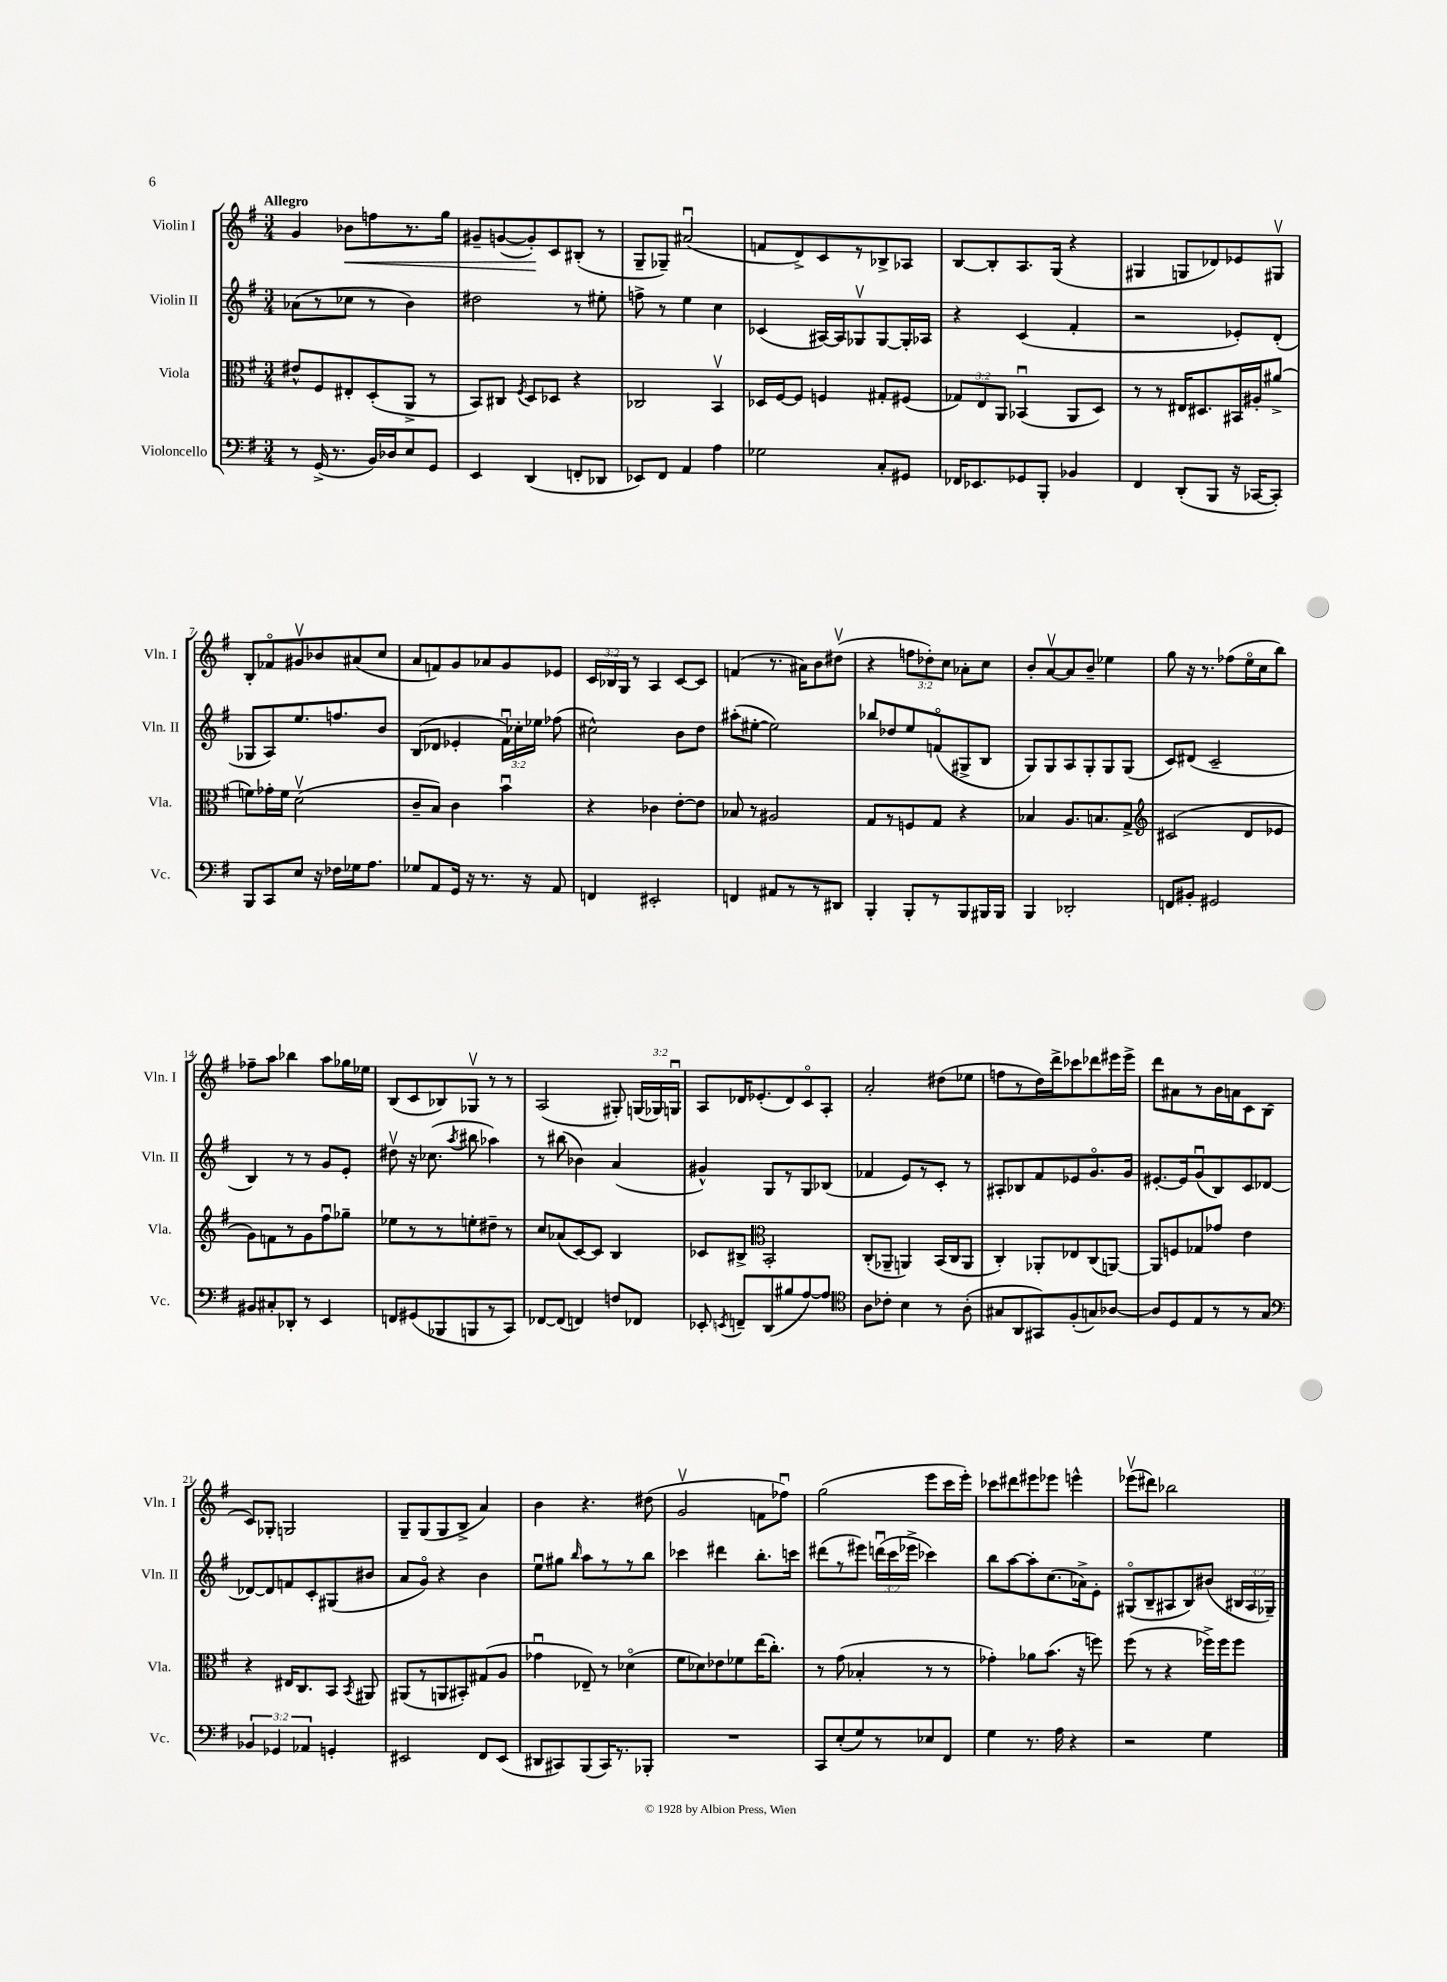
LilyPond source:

<<
\new StaffGroup <<
\new Staff = "s0" \with { instrumentName = "Violin I" shortInstrumentName = "Vln. I" } {
    \clef treble \key g \major \numericTimeSignature \time 3/4 \override Staff.TupletNumber.text = #tuplet-number::calc-fraction-text \tempo "Allegro"
    \autoBeamOff g'4 bes'8[\< f''8 r8. g''16] |
    gis'8[-- g'8~( g'8-.\!) c'8 bis8]-.( r8 |
    g8[-- ges8]--) ais'2\downbow( |
    f'8[ d'8->) c'8 r8 bes8-> aes8] |
    b8[~ b8-. a8. g16]( r4 |
    gis4 g8[ des'8) ees'8 gis8]\upbow |
    b8[-. fes'8\flageolet gis'8\upbow bes'8 ais'8( c''8] |
    a'8[ f'8) g'8 aes'8 g'8 ees'8] |
    \tuplet 3/2 { c'16[ bes16 g16] } r8 a4 c'8[~ c'8] |
    f'4( r8. ais'16[) b'8 dis''8]\upbow( |
    r4 \tuplet 3/2 { f''8[ des''8-.) c''8] } aes'8[-. c''8] |
    b'8[-. a'8~\upbow a'8 b'8]-- ees''4 |
    g''8 r16 r8. fes''8[( e''16\flageolet c''16 b''8]) |
    fes''8[-- a''8] bes''4 a''8[ ges''16 ees''16] |
    b8[( c'8 bes8) ges8]\upbow r8 r8 |
    a2( gis8-.) \tuplet 3/2 { g16[( ges16) g16]\downbow } |
    a8[ des'16 ees'8.-.( des'8) c'8\flageolet a8]-. |
    a'2-. dis''8[( ees''8] |
    f''8[ r8 d''16) d'''16-> ces'''8 des'''8 eis'''16 eis'''16]-> |
    d'''8[ ais'8 r8 b'16 a'16 c'8 b8]( |
    c'8[) ges8]-. g2 |
    g8[-- g8( g8 b8]-> a'4) |
    b'4 r4. dis''8( |
    g'2\upbow f'8[ fes''8]\downbow) |
    g''2( e'''8[ c'''16 e'''16]-.) |
    ces'''8[ dis'''8 eis'''8 ees'''8] e'''4-^ |
    ees'''8[\upbow( dis'''8]) bes''2 \bar "|." |
}
\new Staff = "s1" \with { instrumentName = "Violin II" shortInstrumentName = "Vln. II" } {
    \clef treble \key g \major \numericTimeSignature \time 3/4 \override Staff.TupletNumber.text = #tuplet-number::calc-fraction-text
    \autoBeamOff aes'8[( r8 ces''8] r8 b'4) |
    dis''2 r8 eis''8-. |
    f''8-> r8 e''4 c''4 |
    ces'4( ais16[~) ais16 ges8\upbow ges8~ ges16-. aes16] |
    r4 c'4( fis'4-. |
    r2 ees'8[-.) d'8]-.( |
    ges8[ a8) e''8. f''8. b'8] |
    b8[( des'8] ees'4-. \tuplet 3/2 { fis'16[\downbow) ces''16-. ees''16] } fes''8( |
    cis''2-^) b'8[ d''8] |
    ais''8[-.( eis''8]~-. eis''2) |
    bes''8[ des''8 e''8 f'8\flageolet( gis8-> b8] |
    g8[) g8 a8 g8-. g8 g8]( |
    c'8[) dis'8]( c'2-- |
    b4) r8 r8 g'8[ e'8]-. |
    dis''8\upbow r16 ces''8.( \acciaccatura { a''8 } bis''8 aes''4) |
    r8 bis''8( bes'4) a'4( |
    gis'4-^) g8[ r8 g8 bes8]( |
    fes'4 e'8[) r8 c'8]-. r8 |
    ais8[-. bes8 fis'8 ees'8 g'8.\flageolet g'16] |
    eis'8.[~-. eis'16 g'8\downbow( b8) c'8 des'8]~ |
    des'8[~ des'8 f'8 c'8-. gis8( bis'8] |
    a'8[ g'8]\flageolet) r4 b'4 |
    e''8[\downbow gis''8] \grace { b''16 } a''8[ r8 r8 b''8] |
    ces'''4 dis'''4 b''8.[-. c'''16] |
    dis'''8[( r8 eis'''8]) \tuplet 3/2 { d'''16[\downbow( c'''16 ees'''16]-> } ces'''4) |
    b''8[ a''8~ a''8-. c''8.( aes'16->) e'8]-. |
    gis8[\flageolet( b8-- ais8 b8) bis'8]( \tuplet 3/2 { bis16[ ais16 ges16]--) } \bar "|." |
}
\new Staff = "s2" \with { instrumentName = "Viola" shortInstrumentName = "Vla." } {
    \clef alto \key g \major \numericTimeSignature \time 3/4 \override Staff.TupletNumber.text = #tuplet-number::calc-fraction-text
    \autoBeamOff eis'8[-^ fis8 eis8-. d8-.( a,8]-> r8 |
    b,8[) cis8] \acciaccatura { fis8 } d8[ des8] r4 |
    ces2 b,4\upbow |
    des16[ fis16~ fis8] f4 gis8[-. fis8]( |
    \tuplet 3/2 { ges8[) e8 a,8] } bes,4\downbow( a,8[ d8]) |
    r8 r8 eis16[ dis8. bis,16 ais16-. ais'8]->( |
    f'8[) ges'16-. f'16] d'2\upbow( |
    c'8[-- b8]) c'4 b'4\downbow |
    r4 ces'4 e'8[~-. e'8] |
    bes8 r8 ais2 |
    g8[ r8 f8 g8] r4 |
    bes4 a8.[ b8. g8]-> |
    \clef treble cis'2( d'8[ ees'8] |
    g'8[) f'8 r8 g'8 fis''8\downbow ges''8]-- |
    ees''8[ r8 r8 e''8-. dis''8]-- r8 |
    c''8[ aes'8( c'8~) c'8] b4 |
    ces'8[ bis8]-> \clef alto b,2-. |
    c8[-.( aes,8]-- a,4) b,16[( c16 a,8] |
    c4-.) aes,8[-. ees8 c8( a,8]~) |
    a,8[ f8 ges8 ges'8] e'4 |
    r4 eis16[ c8. b,8] \acciaccatura { b,8 } ais,8 |
    ais,8[( r8 a,8 bis,8-.) gis8( a8] |
    ges'4\downbow ees8--) r8 des'4\flageolet( |
    fis'8[ des'8) ees'8 fes'8 e''16( c''8.]-.) |
    r8 g'8( bes4-. r8 r8 |
    ges'4-.) aes'8[ b'8.]( r16 f''8) |
    fis''8( r8 r4 fes''16[->) fes''16 fes''8] \bar "|." |
}
\new Staff = "s3" \with { instrumentName = "Violoncello" shortInstrumentName = "Vc." } {
    \clef bass \key g \major \numericTimeSignature \time 3/4 \override Staff.TupletNumber.text = #tuplet-number::calc-fraction-text
    \autoBeamOff r8 g,16->( r8. b,16[) des16 e8 g,8] |
    e,4 d,4( f,8[-. des,8] |
    ees,8[) fis,8] a,4 a4 |
    ges2 c8[-. gis,8] |
    fes,16[ ees,8. ges,8 b,,8]-. bes,4 |
    fis,4 d,8[-.( b,,8] r16 ces,16[~ ces,8]-.) |
    b,,8[ c,8 e8] r16 fes16[ ges16 a8.] |
    ges8[ a,8 g,16] r16 r8. r16 a,8 |
    f,4 eis,2-. |
    f,4 ais,8[ r8 r8 dis,8] |
    b,,4-. b,,8[-. r8 b,,8 bis,,16 bis,,16] |
    b,,4 des,2-. |
    f,8[ bis,8]-. gis,2 |
    bis,8[ cis8-. des,8]-. r8 e,4 |
    f,8[ gis,8( bes,,8 b,,8 r8 c,8]) |
    fes,8[~ fes,8]( f,4) f8[ fes,8] |
    ees,8-. \acciaccatura { e,8 } f,8[-- d,8( bis8 a8~) a8] |
    \clef tenor a8[ ces'8]-. b4 r8 a8-.( |
    gis8[ a,8 gis,8) fis8-.( g8) aes8]~ |
    aes8[ d8 e8 r8 r8 g8] |
    \clef bass \tuplet 3/2 { bes,4 ges,4 aes,4 } g,4-. |
    eis,2 fis,8[ eis,8]( |
    dis,8[ cis,8) b,,8( cis,16) r8. bes,,8]-. |
    R2. |
    c,8[ e8-.( g8) r8 ees8 fis,8] |
    g4 r8. a16 r4 |
    r2 g4 \bar "|." |
}
>>
>>
